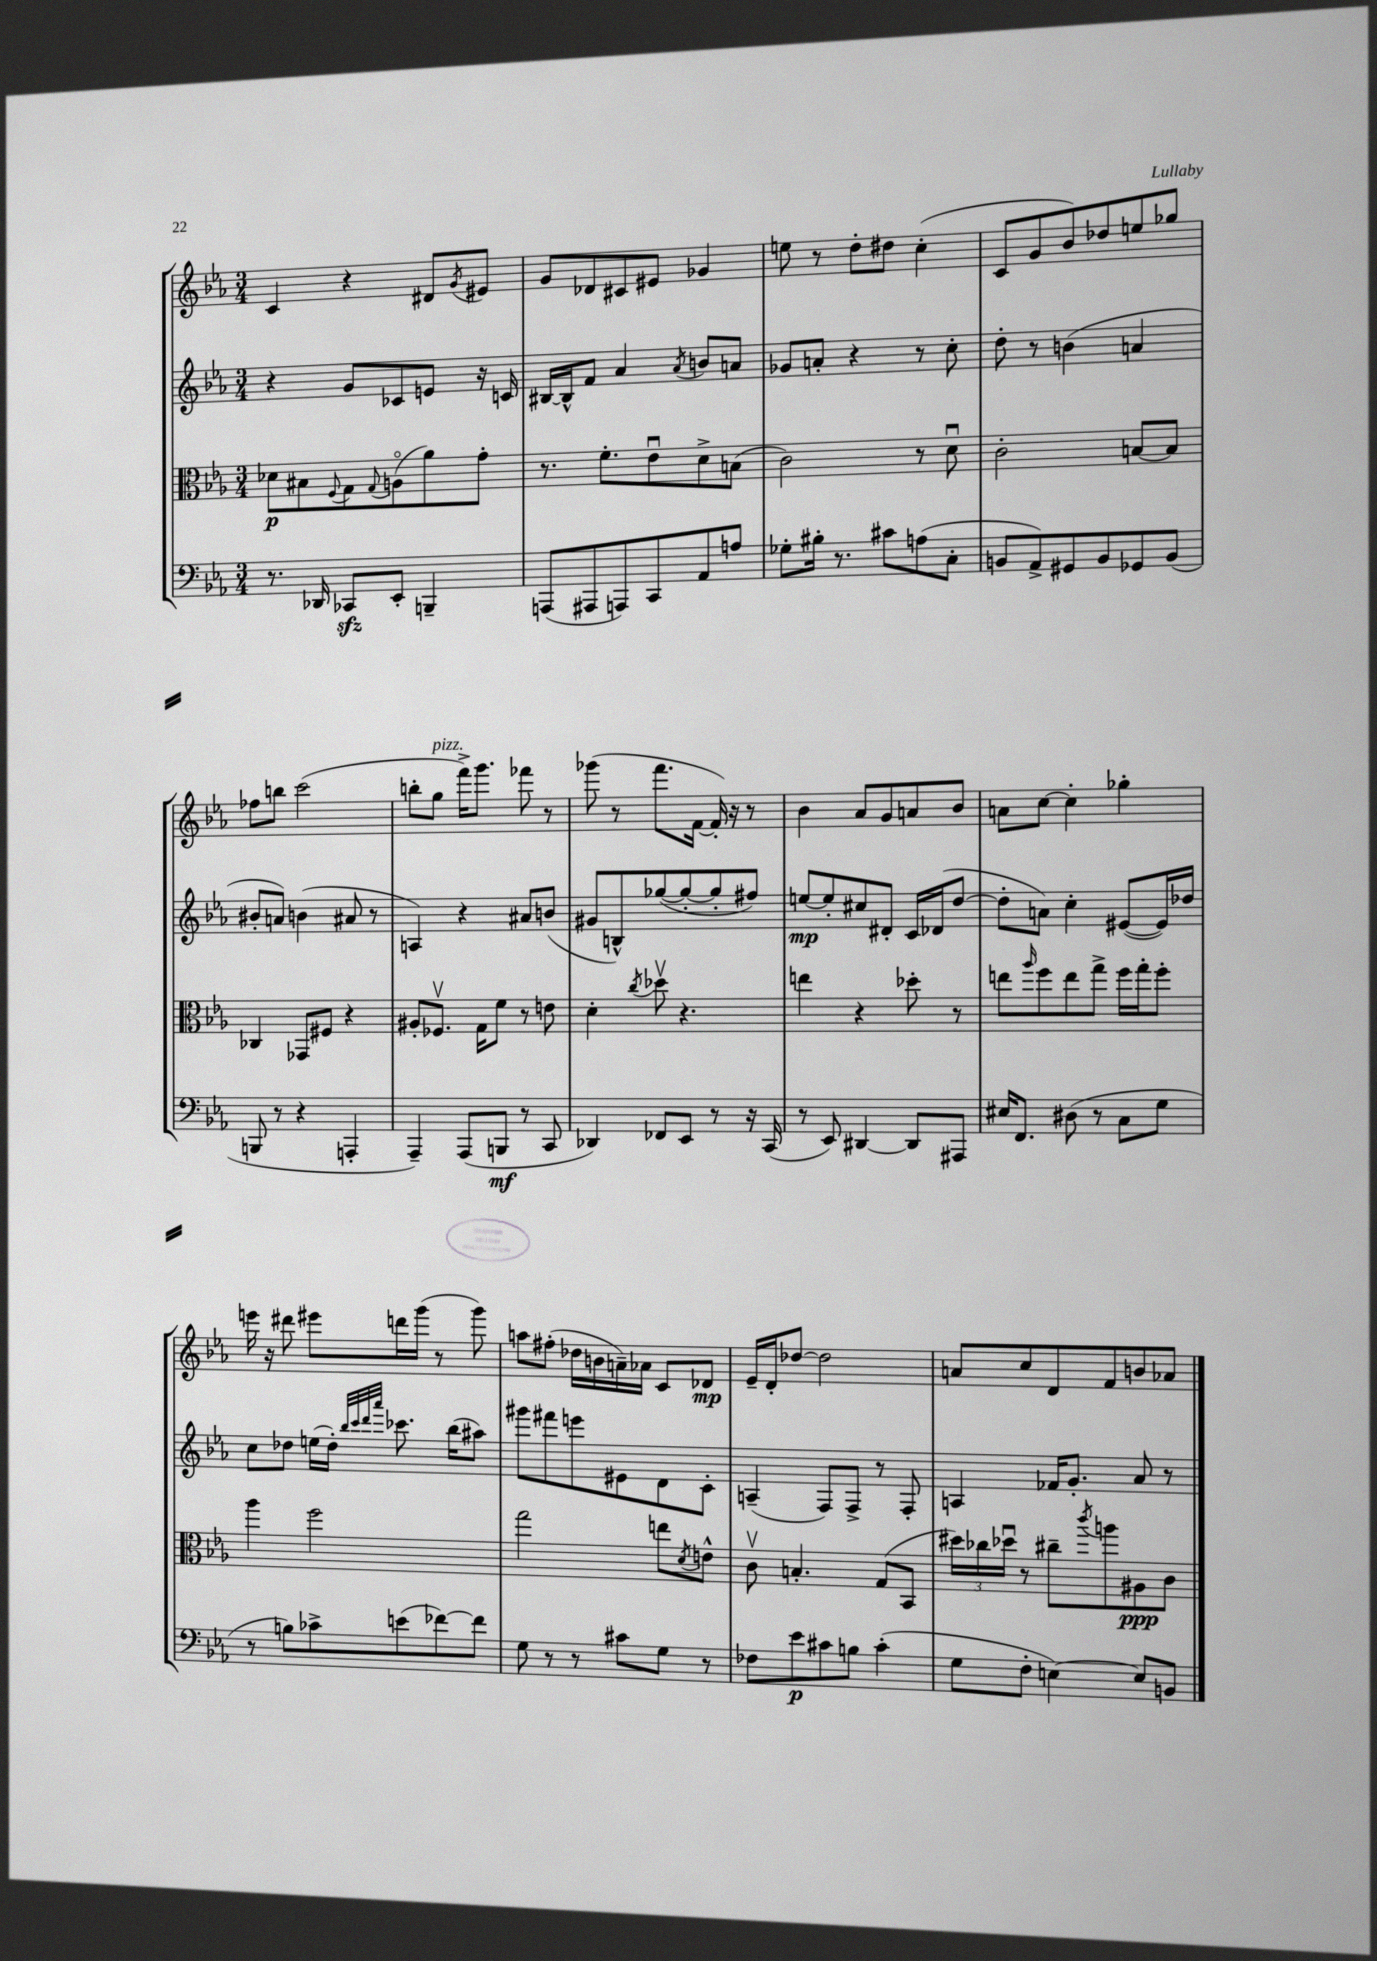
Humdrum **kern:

**kern	**kern	**kern	**kern
*staff4	*staff3	*staff2	*staff1
*clefF4	*clefC3	*clefG2	*clefG2
*k[b-e-a-]	*k[b-e-a-]	*k[b-e-a-]	*k[b-e-a-]
*M3/4	*M3/4	*M3/4	*M3/4
8.r	8d-	4r	4c
.	8B#	.	.
16DD-	.	.	.
.	8qqF	.	.
8CC-	8G	8g	4r
.	8qqG	.	.
8EE-'	(8Ao	8c-	.
4BBB~	8a-)	8e	8d#
.	.	.	8qg
.	8g'	16r	8e#
.	.	16c	.
=	=	=	=
(8AAA	8.r	[16B#	8g
.	.	16B#^^]	.
8AAA#	.	8f	8d-
.	8.f'	.	.
8AAA)	.	4a-	8c#
8CC	8e-u	.	8e#
.	.	8qa-	.
8AA-	8d^	8b	4g-
8A	(8B	8a	.
=	=	=	=
8G-'	2c)	8g-	8ee
16B#'	.	8a'	8r
8.r	.	.	.
.	.	4r	8dd'
8c#	.	.	8dd#
(8A	8r	8r	(4cc'
8C'	8du	8cc'	.
=	=	=	=
8BB	2c'	8dd'	8c
8AA-^)	.	8r	8g
8GG#	.	(4b	8b-)
8BB	.	.	8dd-
8GG-	[8B	4a	8ee
(8BB	8B]	.	8gg-
=	=	=	=
8BBB	4C-	8b#'	8ff-
8r	.	8a)	8bb
4r	8GG-	(4b	(2ccc
.	8F#	.	.
4AAA'	4r	8a#	.
.	.	8r	.
=	=	=	=
4AAA-~)	8A#'	4A)	8bb'
.	8.F-v	.	8gg
(8AAA-	.	4r	16fff^)
.	16G	.	8.ggg
8BBB	8f	.	.
8r	8r	8a#	8fff-
8CC	8e	(8b	8r
=	=	=	=
4DD-)	4d'	8g#	(8ggg-
.	.	8B^^)	8r
.	8qcc	.	.
8FF-	8dd-v	([8gg-	8.fff
8EE-	4.r	8gg-'_	.
.	.	.	[16f
8r	.	8gg-']	16f'])
.	.	.	16r
16r	.	8ff#)	8r
(16CC	.	.	.
=	=	=	=
8r	4ee	[8ee	4b-
8EE-)	.	8ee']	.
[4DD#	4r	8cc#	8a-
.	.	8d#'	8g
8DD#]	8dd-'	16c	8a
.	.	(16d-	.
8AAA#	8r	[8dd	8b-
=	=	=	=
16E#	8ee	8dd']	8a
8.FF	.	.	.
.	16qqaa-	.	.
.	8ff	8a)	[8cc
(8D#	8ee	4cc'	4cc']
8r	8gg^	.	.
8C	16ff	([8e#	4gg-'
.	16gg'	.	.
8G	8ff'	16e#])	.
.	.	16dd-	.
=	=	=	=
8r	4aa-	8cc	16eee
.	.	.	16r
8B)	.	8dd-	8ddd#
8c-^	2ff	(16ee	8eee#
.	.	16dd-')	.
.	.	32qqbb-	.
.	.	32qqccc	.
.	.	32qqddd	.
.	.	32qqaaa-	.
(8e	.	8.ccc-	16ddd
.	.	.	(16ggg
[8f-)	.	.	8r
.	.	(16bb-	.
8f-]	.	8aa#)	8ggg)
=	=	=	=
8G	2gg	8ggg#	8aa
8r	.	8fff#	(8ff#'
8r	.	8eee	16dd-
.	.	.	16b
8c#	.	8e#	16a~)
.	.	.	16a-
8G	8ee	8d	8c
.	8qd	.	.
8r	8e^^	8c'	8d-
=	=	=	=
8F-	8cv	(4A~	16e-~
.	.	.	16d'
8e-	4.B'	.	[8dd-
8c#	.	8F)	2dd-]
8B	.	8F^	.
(4c#'	(8G	8r	.
.	8BB-	8F'	.
=	=	=	=
8G	24dd#)	4A	8a
.	24cc-	.	.
.	24dd-u	.	.
8F'	8r	.	8cc
[4E)	8cc#~	16f-	8d
.	.	8.g'	.
.	8qccc	.	.
.	8aa	.	8f
8E]	8A#	8a-	8b
8BB	8c	8r	8a-
==	==	==	==
*-	*-	*-	*-
